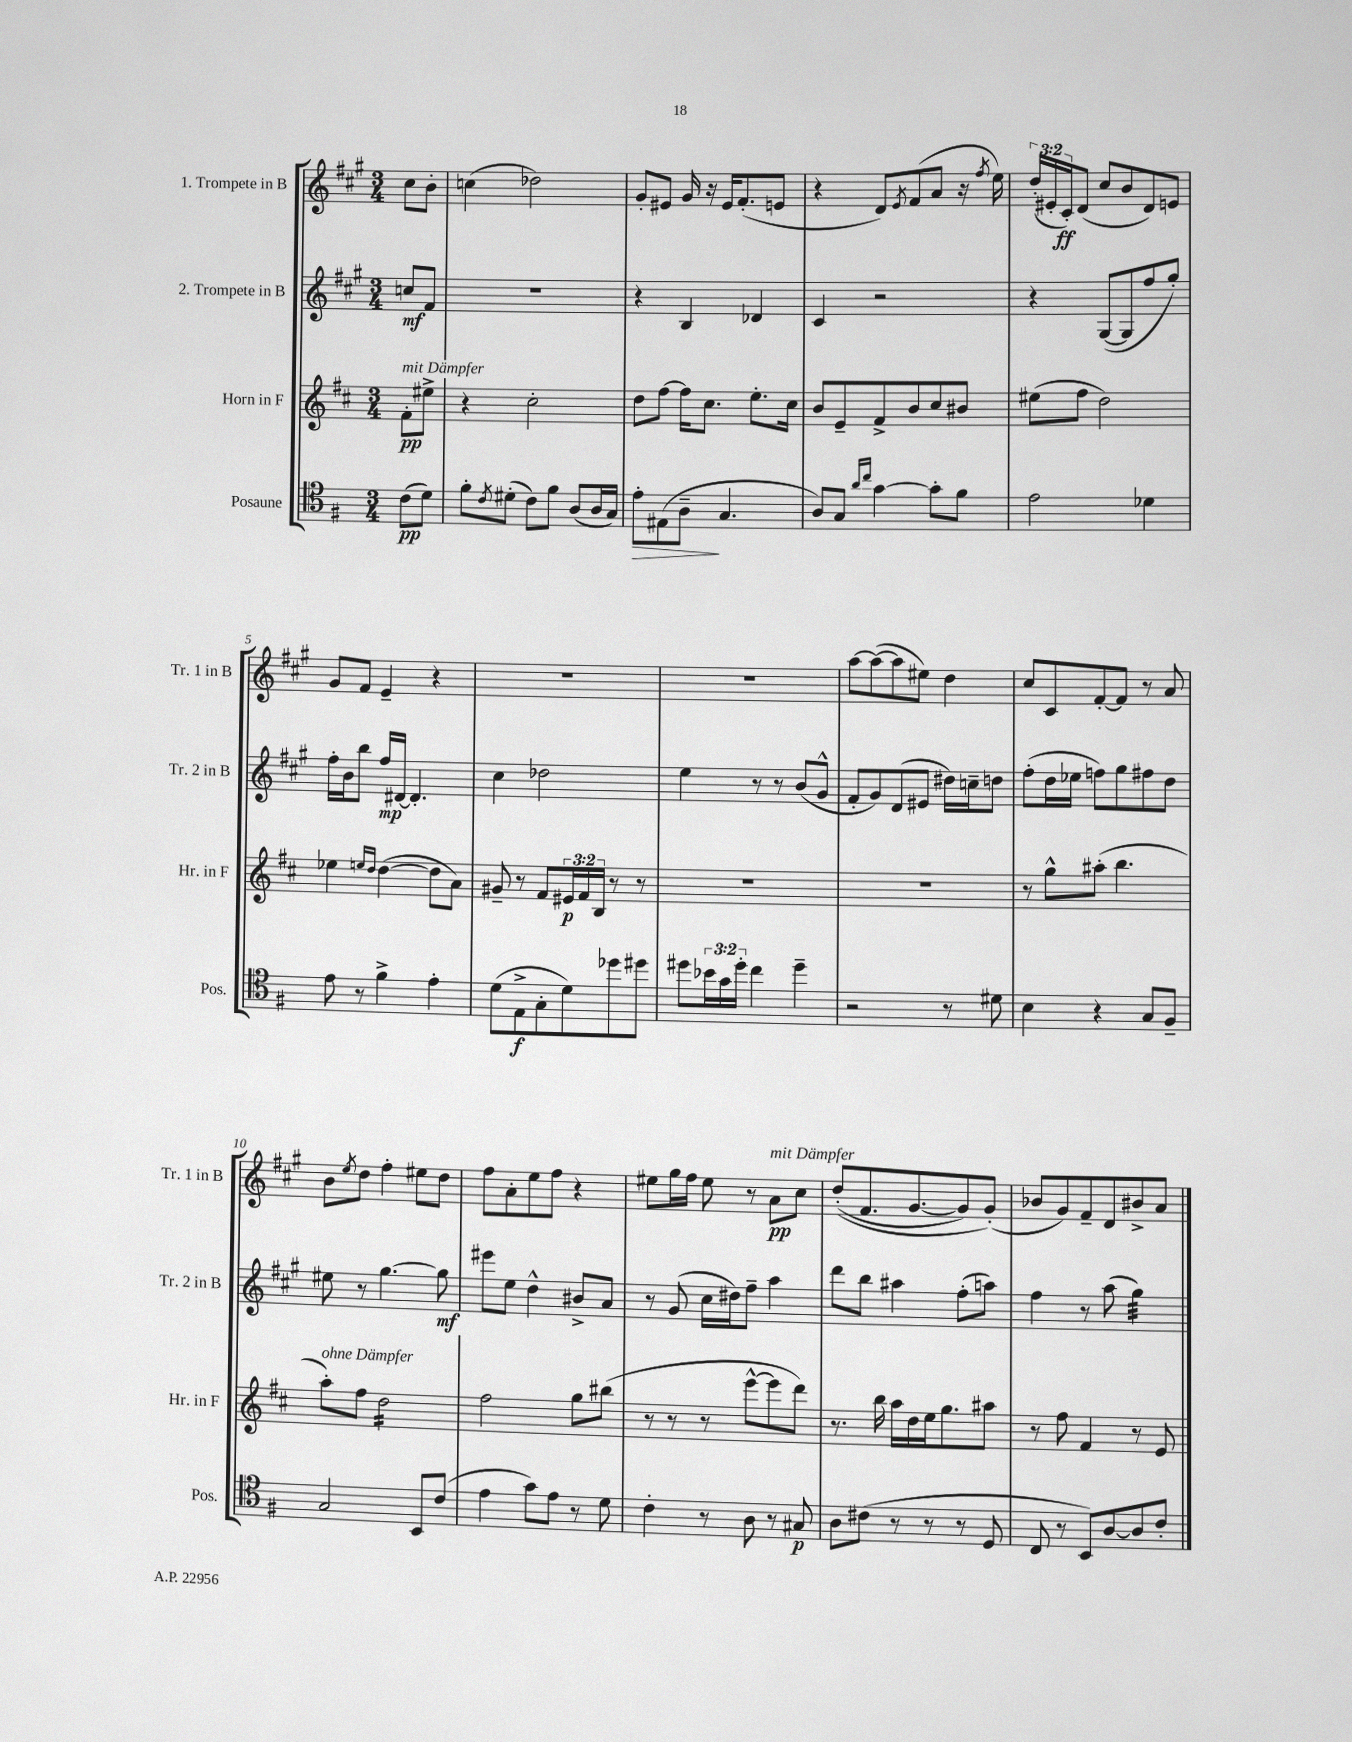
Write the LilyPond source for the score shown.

<<
\new StaffGroup <<
\new Staff = "s0" \with { instrumentName = "1. Trompete in B" shortInstrumentName = "Tr. 1 in B" } {
    \clef treble \key a \major \numericTimeSignature \time 3/4 \override Staff.TupletNumber.text = #tuplet-number::calc-fraction-text \partial 4
    cis''8 b'8-. |
    c''4( des''2) |
    gis'8-. eis'8 gis'16 r16 eis'16 fis'8.-.( e'8 |
    r4 d'8) \acciaccatura { e'8 } fis'8( a'8 r16 \acciaccatura { fis''8 } e''16) |
    \tuplet 3/2 { d''16-.( eis'16-. cis'16-.\ff) } d'8( cis''8 b'8 d'8) e'8 |
    gis'8 fis'8 e'4-- r4 |
    R2. |
    R2. |
    a''8~ a''8~( a''8 eis''8) d''4 |
    cis''8 cis'8 fis'8~-. fis'8 r8 a'8 |
    b'8 \acciaccatura { e''8 } d''8 fis''4-. eis''8 d''8 |
    fis''8 a'8-. e''8 fis''8 r4 |
    eis''8 gis''16 fis''16 eis''8 r8 a'8\pp^\markup { \italic "mit Dämpfer" } cis''8 |
    d''8-.(\( fis'8. gis'8.~ gis'8) gis'8-.(\) |
    bes'8 gis'8) fis'8-- d'8 bis'8-> a'8 \bar "|." |
}
\new Staff = "s1" \with { instrumentName = "2. Trompete in B" shortInstrumentName = "Tr. 2 in B" } {
    \clef treble \key a \major \numericTimeSignature \time 3/4 \partial 4
    c''8\mf fis'8 |
    R2. |
    r4 b4 des'4 |
    cis'4 r2 |
    r4 gis8~( gis8 fis''8 gis''8-.) |
    fis''16-. b'16 b''8 fis''16\mp dis'16~ dis'4.-. |
    cis''4 des''2 |
    e''4 r8 r8 b'8( gis'8-^ |
    fis'8-. gis'8) d'8( eis'8 dis''16) c''16-- d''8 |
    fis''8-.( d''16 ees''16 f''8) gis''8 fis''8 d''8 |
    eis''8 r8 gis''4.~ gis''8\mf |
    eis'''8 e''8 d''4-^ bis'8-> a'8 |
    r8 gis'8( cis''16 dis''16) fis''8-- a''4 |
    d'''8 b''8 ais''4 fis''8-.( a''8) |
    fis''4 r8 a''8( gis''4:32) \bar "|." |
}
\new Staff = "s2" \with { instrumentName = "Horn in F" shortInstrumentName = "Hr. in F" } {
    \clef treble \key d \major \numericTimeSignature \time 3/4 \override Staff.TupletNumber.text = #tuplet-number::calc-fraction-text \partial 4
    fis'8-.\pp^\markup { \italic "mit Dämpfer" } eis''8-> |
    r4 cis''2-. |
    d''8 fis''8~ fis''16 cis''8. e''8.-. cis''16 |
    b'8 e'8-- fis'8-> b'8 cis''8 bis'8 |
    eis''8( fis''8 d''2) |
    ees''4 \grace { e''16 d''16 } d''4~( d''8 a'8) |
    gis'8-- r8 fis'8 \tuplet 3/2 { eis'16\p fis'16 b16 } r8 r8 |
    R2. |
    R2. |
    r8 g''8-^ ais''8-.( b''4. |
    a''8-.^\markup { \italic "ohne Dämpfer" }) fis''8 d''2:16 |
    fis''2 g''8 bis''8( |
    r8 r8 r8 e'''8~-^ e'''8 d'''8) |
    r8. b''16 a''16 d''16 e''16 g''8. ais''8 |
    r8 fis''8 fis'4 r8 e'8 \bar "|." |
}
\new Staff = "s3" \with { instrumentName = "Posaune" shortInstrumentName = "Pos." } {
    \clef tenor \key g \major \numericTimeSignature \time 3/4 \override Staff.TupletNumber.text = #tuplet-number::calc-fraction-text \partial 4
    c'8\pp( d'8) |
    fis'8-. \acciaccatura { c'8 } dis'8-.( c'8) fis'8 a8( a16 g16) |
    e'8-.\> eis8( a8--\! g4. |
    a8) g8 \grace { a'16 c''16 } g'4~ g'8-. fis'8 |
    e'2 des'4 |
    e'8 r8 fis'4-> e'4-. |
    d'8( e8->\f g8-. d'8) des''8 dis''8 |
    dis''8 \tuplet 3/2 { bes'16 g'16 dis''16-. } c''4 dis''4-- |
    r2 r8 dis'8 |
    b4 r4 g8 fis8-- |
    g2 b,8 c'8( |
    e'4 g'8) e'8 r8 d'8 |
    c'4-. r8 a8 r8 gis8\p |
    a8 cis'8( r8 r8 r8 d8 |
    c8 r8 b,8) a8~ a8 c'8-. \bar "|." |
}
>>
>>
